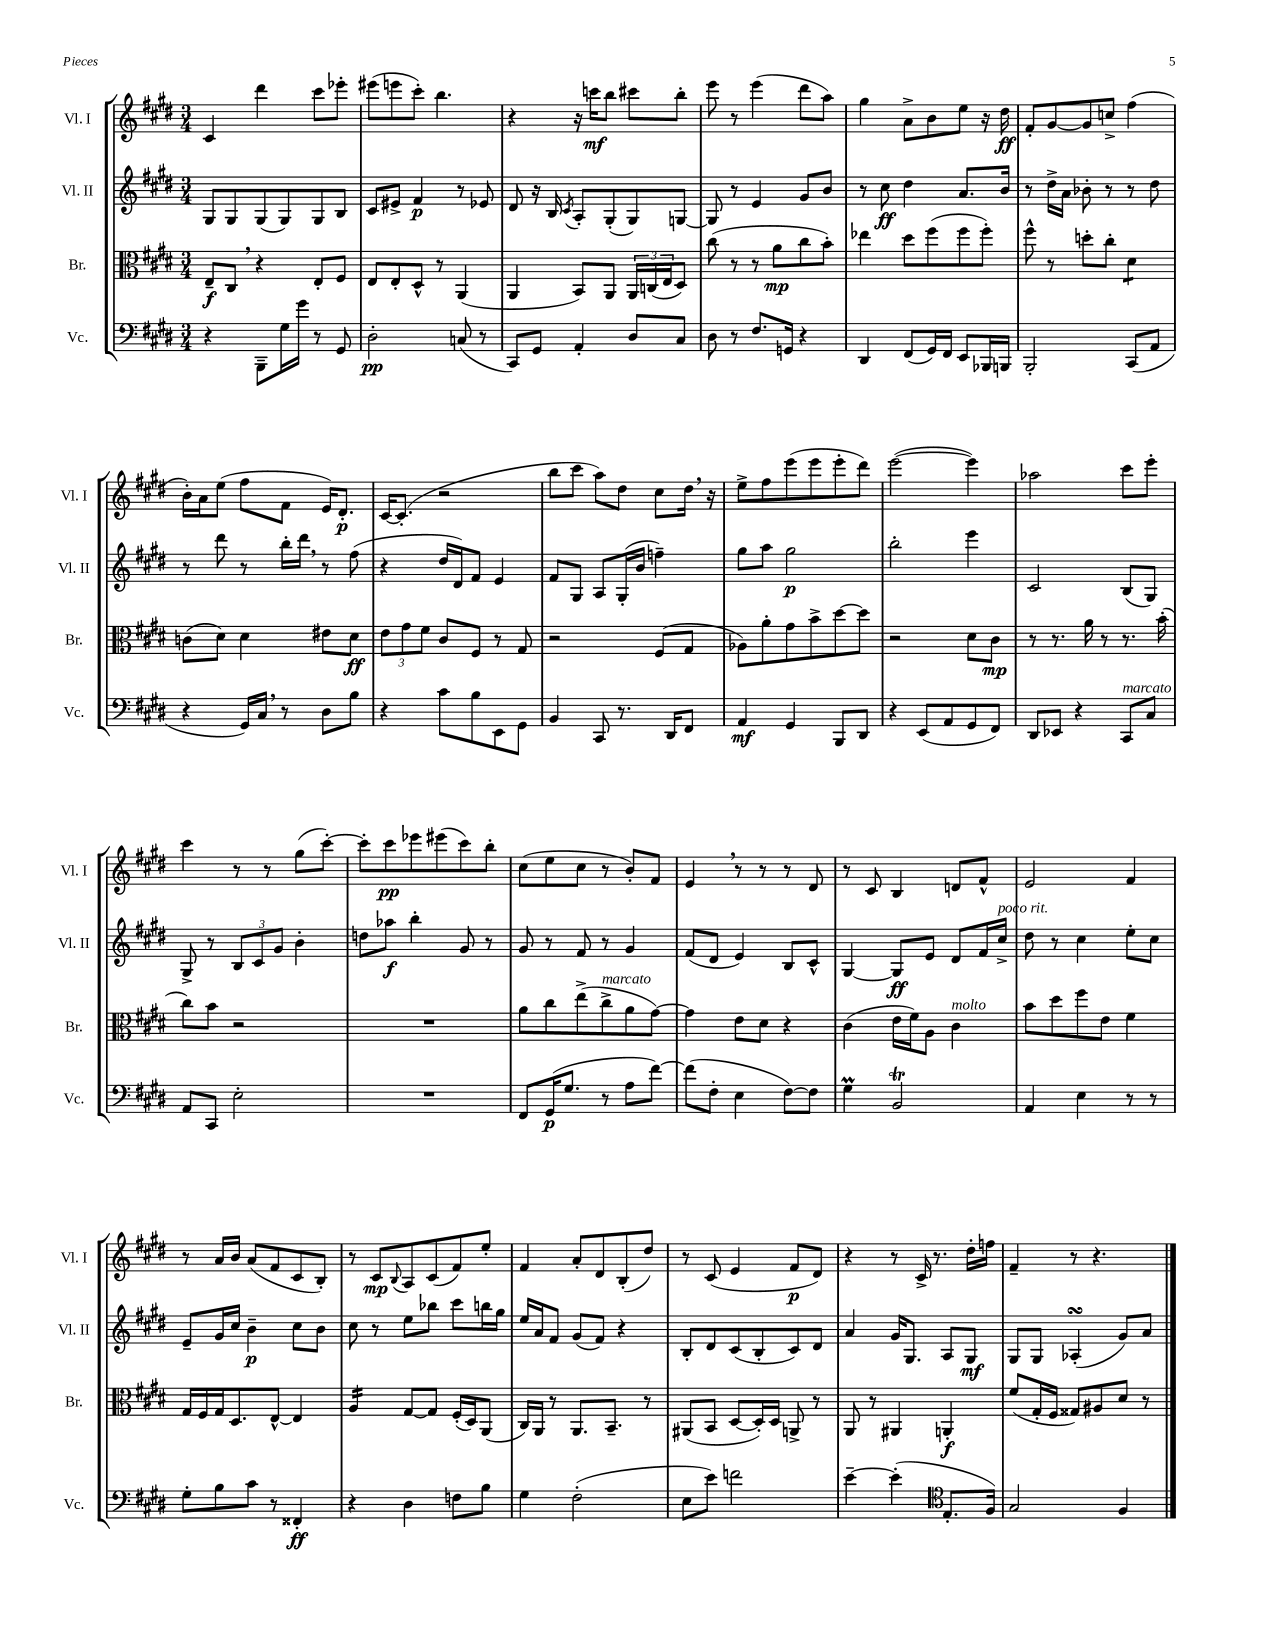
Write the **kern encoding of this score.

**kern	**dynam	**kern	**dynam	**kern	**dynam	**kern	**dynam
*part4	*part4	*part3	*part3	*part2	*part2	*part1	*part1
*staff4	*staff4	*staff3	*staff3	*staff2	*staff2	*staff1	*staff1
*I"Vc.	*	*I"Br.	*	*I"Vl. II	*	*I"Vl. I	*
*I'Vc.	*	*I'Br.	*	*I'Vl. II	*	*I'Vl. I	*
*clefF4	*	*clefC3	*	*clefG2	*	*clefG2	*
*k[f#c#g#d#]	*	*k[f#c#g#d#]	*	*k[f#c#g#d#]	*	*k[f#c#g#d#]	*
*M3/4	*	*M3/4	*	*M3/4	*	*M3/4	*
=140	=140	=140	=140	=140	=140	=140	=140
4r	.	8E~/L	f	8G#/L	.	4c#/	.
.	.	8C#,/J	.	8G#/	.	.	.
8BBB~\L	.	4r	.	(8G#/	.	4ddd#\	.
16G#\L	.	.	.	8G#/)	.	.	.
16g#\JJ	.	.	.	.	.	.	.
8r	.	8E'/L	.	8G#/	.	8ccc#\L	.
8GG#/	.	8F#/J	.	8B/J	.	8eee-X'\J	.
=141	=141	=141	=141	=141	=141	=141	=141
2D#'\	pp	8E/L	.	8c#/L	.	(8eee#X\L	.
.	.	8E'/	.	8e#X^/J	.	8eeen\	.
.	.	8D#^^/J	.	4f#/	p	8ccc#'\J)	.
.	.	8r	.	.	.	4.bb\	.
(8Cn/	.	(4AA/	.	8r	.	.	.
8r	.	.	.	8e-X/	.	.	.
=142	=142	=142	=142	=142	=142	=142	=142
8CC#/L)	.	4AA/	.	8d#/	.	4r	.
8GG#/J	.	.	.	16r	.	.	.
.	.	.	.	16B/	.	.	.
.	.	.	.	8qc#/	.	.	.
4AA'/	.	8BB/L)	.	8A'/L	.	16r	.
.	.	.	.	.	.	16cccn\KL	mf
.	.	8AA/J	.	(8G#'/	.	8bb\J	.
8D#/L	.	24AA/LL	.	8G#/)	.	8ccc#X\L	.
.	.	(24Cn/	.	.	.	.	.
.	.	24E/J	.	.	.	.	.
8C#/J	.	8D#/J)	.	[8Gn/J	.	8bb'\J	.
=143	=143	=143	=143	=143	=143	=143	=143
8D#\	.	(8cc#\	.	8G/]	.	8eee\	.
8r	.	8r	.	8r	.	8r	.
8.F#/L	.	8r	.	4e/	.	(4eee\	.
.	.	8a\L	mp	.	.	.	.
16GGn/Jk	.	.	.	.	.	.	.
4r	.	8cc#\	.	8g#/L	.	8ddd#\L	.
.	.	8b'\J)	.	8b/J	.	8aa\J)	.
=144	=144	=144	=144	=144	=144	=144	=144
4DD#/	.	4ee-X\	.	8r	.	4gg#\	.
.	.	.	.	8cc#\	ff	.	.
(8FF#/L	.	8dd#\L	.	4dd#\	.	8a^\L	.
16GG#/L)	.	(8ff#\	.	.	.	8b\	.
16FF#/JJ	.	.	.	.	.	.	.
8EE/L	.	8ff#\	.	8.a/L	.	8ee\J	.
16BBB-X/L	.	8ff#'\J)	.	.	.	16r	.
16BBBn/JJ	.	.	.	16b/Jk	.	16dd#\	ff
=145	=145	=145	=145	=145	=145	=145	=145
2BBB'/	.	8ff#^^\	.	8r	.	8f#'/L	.
.	.	8r	.	16dd#^\LL	.	[8g#/	.
.	.	.	.	16a\JJ	.	.	.
.	.	8ddn'\L	.	8b-X'\	.	8g#/]	.
.	.	8cc#'\J	.	8r	.	8ccn^/J	.
*	*	*tremolo	*	*	*	*	*
(8CC#/L	.	8d#\L	.	8r	.	(4ff#\	.
8AA/J	.	8d#\J	.	8dd#\	.	.	.
*	*	*Xtremolo	*	*	*	*	*
!!LO:LB:g=z
=146	=146	=146	=146	=146	=146	=146	=146
4r	.	(8cn\L	.	8r	.	16b'\LL)	.
.	.	.	.	.	.	16a\J	.
.	.	8d#\J)	.	8ddd#\	.	(8ee\J	.
16GG#/LL)	.	4d#\	.	8r	.	8ff#\L	.
16C#,/JJ	.	.	.	.	.	.	.
8r	.	.	.	16bb'\LL	.	8f#\J	.
.	.	.	.	16ddd#,\JJ	.	.	.
8D#\L	.	8e#X\L	.	8r	.	16e/KL)	.
.	.	.	.	.	.	8.d#'/J	p
8B\J	.	8d#\J	ff	(8ff#\	.	.	.
=147	=147	=147	=147	=147	=147	=147	=147
4r	.	12e\L	.	4r	.	[16c#/KL	.
.	.	.	.	.	.	(8.c#'/J]	.
.	.	12g#\	.	.	.	.	.
.	.	12f#\J	.	.	.	.	.
8c#\L	.	8c#/L	.	16dd#/LL	.	2r	.
.	.	.	.	16d#/J)	.	.	.
8B\	.	8F#/J	.	8f#/J	.	.	.
8EE\	.	8r	.	4e/	.	.	.
8GG#\J	.	8G#/	.	.	.	.	.
=148	=148	=148	=148	=148	=148	=148	=148
4BB/	.	2r	.	8f#/L	.	8bb\L	.
.	.	.	.	8G#/J	.	8ccc#\J	.
8CC#/	.	.	.	8A/L	.	8aa\L)	.
8.r	.	.	.	(16G#'/L	.	8dd#\J	.
.	.	.	.	16b/JJ	.	.	.
.	.	(8F#/L	.	4ffn~\)	.	8cc#\L	.
16DD#/KL	.	.	.	.	.	.	.
8FF#/J	.	8G#/J	.	.	.	16dd#,\Jk	.
.	.	.	.	.	.	16r	.
=149	=149	=149	=149	=149	=149	=149	=149
4AA/	mf	8A-X\L)	.	8gg#\L	.	8ee^\L	.
.	.	8a'\	.	8aa\J	.	8ff#\	.
4GG#/	.	8g#\	.	2gg#\	p	(8eee\	.
.	.	8b^\	.	.	.	8eee\	.
8BBB/L	.	[8dd#\	.	.	.	8eee'\	.
8DD#/J	.	8dd#\J]	.	.	.	8ddd#\J)	.
=150	=150	=150	=150	=150	=150	=150	=150
4r	.	2r	.	2bb'\	.	([2eee\	.
(8EE/L	.	.	.	.	.	.	.
8AA/	.	.	.	.	.	.	.
8GG#/	.	8d#\L	.	4eee\	.	4eee\])	.
8FF#/J)	.	8c#\J	mp	.	.	.	.
=151	=151	=151	=151	=151	=151	=151	=151
8DD#/L	.	8r	.	2c#/	.	2aa-X\	.
8EE-X/J	.	8.r	.	.	.	.	.
4r	.	.	.	.	.	.	.
.	.	16a\	.	.	.	.	.
.	.	8r	.	.	.	.	.
!LO:TX:a:i:t=marcato	!	!	!	!	!	!	!
8CC#/L	.	8.r	.	(8B/L	.	8ccc#\L	.
8C#/J	.	.	.	8G#/J)	.	8eee'\J	.
.	.	(16b'\	.	.	.	.	.
!!LO:LB:g=z
=152	=152	=152	=152	=152	=152	=152	=152
8AA/L	.	8cc#\L)	.	8G#^/	.	4ccc#\	.
8CC#/J	.	8b\J	.	8r	.	.	.
2E'\	.	2r	.	12B/L	.	8r	.
.	.	.	.	12c#/	.	.	.
.	.	.	.	.	.	8r	.
.	.	.	.	12g#/J	.	.	.
.	.	.	.	4b'\	.	(8gg#\L	.
.	.	.	.	.	.	[8ccc#'\J)	.
=153	=153	=153	=153	=153	=153	=153	=153
2.r	.	2.r	.	8ddn\L	.	8ccc#'\L]	.
.	.	.	.	8aa-X\J	f	8ccc#\	pp
.	.	.	.	4bb'\	.	8eee-X\	.
.	.	.	.	.	.	(8eee#X\	.
.	.	.	.	8g#/	.	8ccc#\)	.
.	.	.	.	8r	.	8bb'\J	.
=154	=154	=154	=154	=154	=154	=154	=154
8FF#/L	.	8a\L	.	8g#/	.	(8cc#\L	.
(16GG#/K	p	8cc#\	.	8r	.	8ee\	.
8.G#/J	.	.	.	.	.	.	.
.	.	(8ee^\	.	8f#/	.	8cc#\J	.
!	!	!LO:TX:a:i:t=marcato	!	!	!	!	!
8r	.	8cc#^\	.	8r	.	8r	.
8A\L	.	8a\	.	4g#/	.	8b'/L)	.
[8f#\J)	.	[8g#\J)	.	.	.	8f#/J	.
=155	=155	=155	=155	=155	=155	=155	=155
(8f#\L]	.	4g#\]	.	(8f#/L	.	4e,/	.
8F#'\J	.	.	.	8d#/J	.	.	.
4E\	.	8e\L	.	4e/)	.	8r	.
.	.	8d#\J	.	.	.	8r	.
[8F#\L)	.	4r	.	8B/L	.	8r	.
8F#\J]	.	.	.	8c#^^/J	.	8d#/	.
=156	=156	=156	=156	=156	=156	=156	=156
4G#m\	.	(4c#\	.	[4G#/	.	8r	.
.	.	.	.	.	.	8c#/	.
2BBT/	.	16e\LL	.	8G#/L]	ff	4B/	.
.	.	16f#\J)	.	.	.	.	.
.	.	8A\J	.	8e/J	.	.	.
!	!	!LO:TX:a:i:t=molto	!	!	!	!	!
.	.	4c#\	.	8d#/L	.	8dn/L	.
.	.	.	.	16f#/L	.	8f#^^/J	.
!	!	!	!	!LO:TX:a:i:t=poco rit.	!	!	!
.	.	.	.	16cc#^/JJ	.	.	.
=157	=157	=157	=157	=157	=157	=157	=157
4AA/	.	8b\L	.	8dd#\	.	2e/	.
.	.	8dd#\	.	8r	.	.	.
4E\	.	8ff#\	.	4cc#\	.	.	.
.	.	8e\J	.	.	.	.	.
8r	.	4f#\	.	8ee'\L	.	4f#/	.
8r	.	.	.	8cc#\J	.	.	.
!!LO:LB:g=z
=158	=158	=158	=158	=158	=158	=158	=158
8G#'\L	.	16G#/LL	.	8e~/L	.	8r	.
.	.	16F#/	.	.	.	.	.
8B\	.	16G#/J	.	16g#/L	.	16a/LL	.
.	.	8.D#/	.	16cc#/JJ	.	16b/JJ	.
8c#\J	.	.	.	4b~\	p	(8a/L	.
8r	.	[8E^^/J	.	.	.	8f#/	.
4FF##X'/	ff	4E/]	.	8cc#\L	.	8c#/	.
.	.	.	.	8b\J	.	8B'/J)	.
=159	=159	=159	=159	=159	=159	=159	=159
*	*	*tremolo	*	*	*	*	*
4r	.	16A/LL	.	8cc#\	.	8r	.
.	.	16A/	.	.	.	.	.
.	.	16A/	.	8r	.	8c#/L	mp
.	.	16A/JJ	.	.	.	.	.
*	*	*Xtremolo	*	*	*	*	*
.	.	.	.	.	.	8qqB/	.
4D#\	.	[8G#/L	.	8ee\L	.	8A/	.
.	.	8G#/J]	.	8bb-X\J	.	(8c#/	.
8Fn\L	.	(16F#'/LL	.	8ccc#\L	.	8f#/)	.
.	.	16D#/J)	.	.	.	.	.
8B\J	.	(8AA/J	.	16bbn\L	.	8ee'/J	.
.	.	.	.	16gg#\JJ	.	.	.
=160	=160	=160	=160	=160	=160	=160	=160
4G#\	.	16C#/LL)	.	16ee/LL	.	4f#/	.
.	.	16AA/JJ	.	16a/J	.	.	.
.	.	8r	.	8f#/J	.	.	.
(2F#'\	.	8.AA/L	.	(8g#/L	.	8a'/L	.
.	.	.	.	8f#/J)	.	8d#/	.
.	.	8.BB~/J	.	.	.	.	.
.	.	.	.	4r	.	(8B'/	.
.	.	8r	.	.	.	8dd#/J)	.
=161	=161	=161	=161	=161	=161	=161	=161
8E\L	.	(8AA#X/L	.	8B'/L	.	8r	.
8e\J)	.	8BB/J	.	8d#/	.	(8c#/	.
2fn\	.	[8D#/L	.	(8c#/	.	4e/	.
.	.	16D#'/L])	.	8B'/	.	.	.
.	.	16D#/JJ	.	.	.	.	.
.	.	8AAn^/	.	8c#/)	.	8f#/L	p
.	.	8r	.	8d#/J	.	8d#/J)	.
=162	=162	=162	=162	=162	=162	=162	=162
[4e~\	.	8AA/	.	4a/	.	4r	.
.	.	8r	.	.	.	.	.
(4e'\]	.	4AA#X/	.	16g#/KL	.	8r	.
.	.	.	.	8.G#/J	.	.	.
.	.	.	.	.	.	16c#^/	.
.	.	.	.	.	.	8.r	.
*clefC4	*	*	*	*	*	*	*
8.E'/L	.	4AAn'/	f	8A/L	.	.	.
.	.	.	.	8G#/J	mf	16dd#'\LL	.
16F#/Jk)	.	.	.	.	.	16ffn\JJ	.
=163	=163	=163	=163	=163	=163	=163	=163
2G#/	.	(8f#/L	.	8G#/L	.	4f#~/	.
.	.	16G#'/L	.	8G#/J	.	.	.
.	.	16F#/JJ	.	.	.	.	.
.	.	8G##X/L)	.	(4A-XsSSs'/	.	8r	.
.	.	8A#X/	.	.	.	4.r	.
4F#/	.	8d#/J	.	8g#/L)	.	.	.
.	.	8r	.	8a/J	.	.	.
==	==	==	==	==	==	==	==
*-	*-	*-	*-	*-	*-	*-	*-
